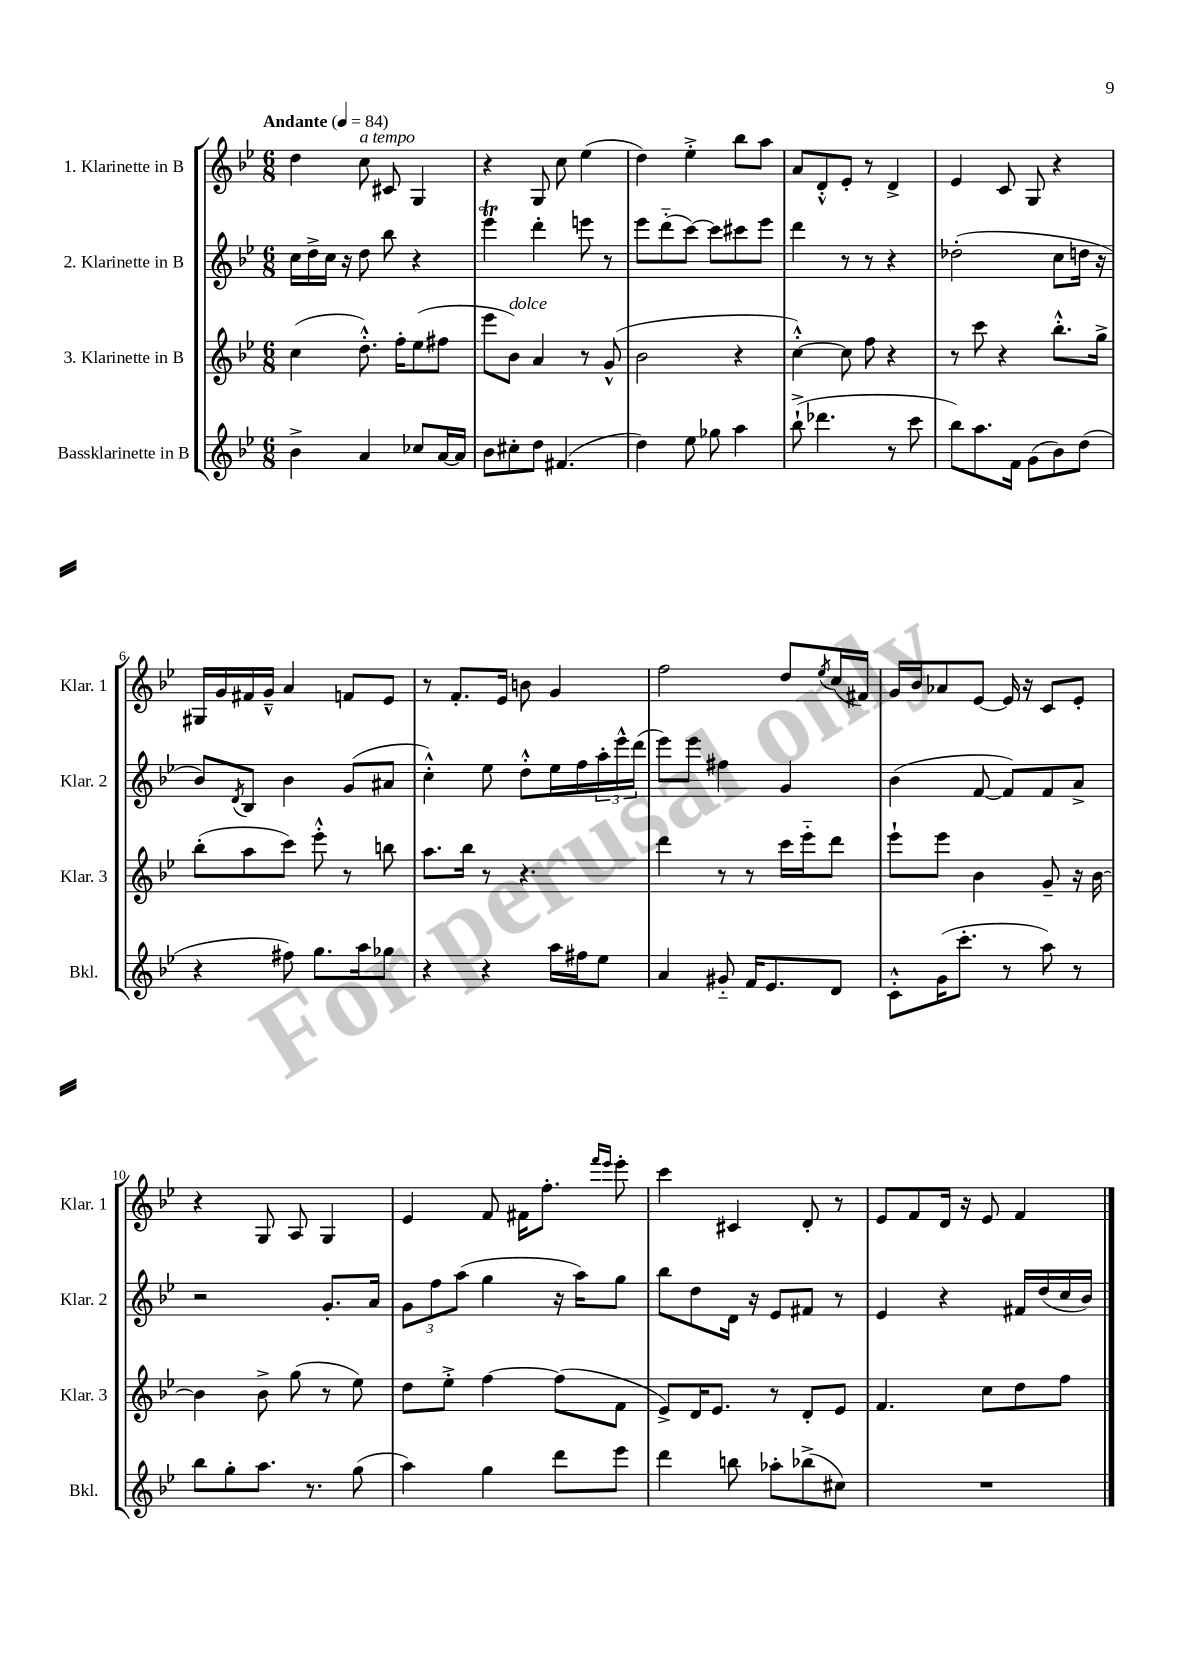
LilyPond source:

<<
\new StaffGroup <<
\new Staff = "s0" \with { instrumentName = "1. Klarinette in B" shortInstrumentName = "Klar. 1" } {
    \clef treble \key bes \major \numericTimeSignature \time 6/8 \tempo "Andante" 4 = 84
    d''4 c''8^\markup { \italic "a tempo" } cis'8 g4 |
    r4 g8 c''8 ees''4( |
    d''4) ees''4-.-> bes''8 a''8 |
    a'8 d'8-.-^ ees'8-. r8 d'4-> |
    ees'4 c'8 g8 r4 |
    gis16 g'16 fis'16 g'16---^ a'4 f'8 ees'8 |
    r8 f'8.-. ees'16 b'8 g'4 |
    f''2 d''8 \acciaccatura { ees''8 } c''16( fis'16) |
    g'16 bes'16 aes'8 ees'8~ ees'16 r16 c'8 ees'8-. |
    r4 g8 a8 g4 |
    ees'4 f'8 fis'16 f''8.-. \grace { f'''16 ees'''16 } ees'''8-. |
    c'''4 cis'4 d'8-. r8 |
    ees'8 f'8 d'16 r16 ees'8 f'4 \bar "|." |
}
\new Staff = "s1" \with { instrumentName = "2. Klarinette in B" shortInstrumentName = "Klar. 2" } {
    \clef treble \key bes \major \numericTimeSignature \time 6/8
    c''16 d''16-> c''16 r16 d''8 bes''8 r4 |
    ees'''4\trill d'''4-. e'''8 r8 |
    ees'''8 d'''8-_( c'''8~) c'''8 cis'''8 ees'''8 |
    d'''4 r8 r8 r4 |
    des''2-.( c''8 d''16 r16 |
    bes'8) \acciaccatura { d'8 } bes8 bes'4 g'8( ais'8 |
    c''4-.-^) ees''8 d''8-.-^ ees''16 f''16 \tuplet 3/2 { a''16-. ees'''16-^ d'''16( } |
    ees'''8) ees'''8 fis''4 g'4 |
    bes'4( f'8~ f'8) f'8 a'8-> |
    r2 g'8.-. a'16 |
    \tuplet 3/2 { g'8 f''8 a''8( } g''4 r16 a''16) g''8 |
    bes''8 d''8 d'16 r16 ees'8 fis'8 r8 |
    ees'4 r4 fis'16 d''16( c''16 bes'16) \bar "|." |
}
\new Staff = "s2" \with { instrumentName = "3. Klarinette in B" shortInstrumentName = "Klar. 3" } {
    \clef treble \key bes \major \numericTimeSignature \time 6/8
    c''4( d''8.-.-^) f''16-. ees''8( fis''8 |
    ees'''8 bes'8^\markup { \italic "dolce" }) a'4 r8 g'8-^( |
    bes'2 r4 |
    c''4~-.-^) c''8 f''8 r4 |
    r8 c'''8 r4 bes''8.-.-^ g''16-> |
    bes''8-.( a''8 c'''8) ees'''8-.-^ r8 b''8 |
    a''8. bes''16 r8 r4. |
    d'''4 r8 r8 c'''16 ees'''16-_ d'''8 |
    ees'''8-! ees'''8 bes'4 g'8-- r16 bes'16~ |
    bes'4 bes'8-> g''8( r8 ees''8) |
    d''8 ees''8-.-> f''4~ f''8( f'8 |
    ees'8->) d'16 ees'8. r8 d'8-. ees'8 |
    f'4. c''8 d''8 f''8 \bar "|." |
}
\new Staff = "s3" \with { instrumentName = "Bassklarinette in B" shortInstrumentName = "Bkl." } {
    \clef treble \key bes \major \numericTimeSignature \time 6/8
    bes'4-> a'4 ces''8 a'16~ a'16 |
    bes'8 cis''8-. d''8 fis'4.( |
    d''4) ees''8 ges''8 a''4 |
    bes''8-!->( des'''4. r8 c'''8 |
    bes''8) a''8. f'16 g'8( bes'8) d''8( |
    r4 fis''8) g''8. a''16 ges''8 |
    r4 r4 a''16 fis''16 ees''8 |
    a'4 gis'8-_ f'16 ees'8. d'8 |
    c'8-.-^ g'16( c'''8.-. r8 a''8) r8 |
    bes''8 g''8-. a''8. r8. g''8( |
    a''4) g''4 d'''8 ees'''8 |
    d'''4 b''8 aes''8-. bes''8->( cis''8) |
    R2. \bar "|." |
}
>>
>>
